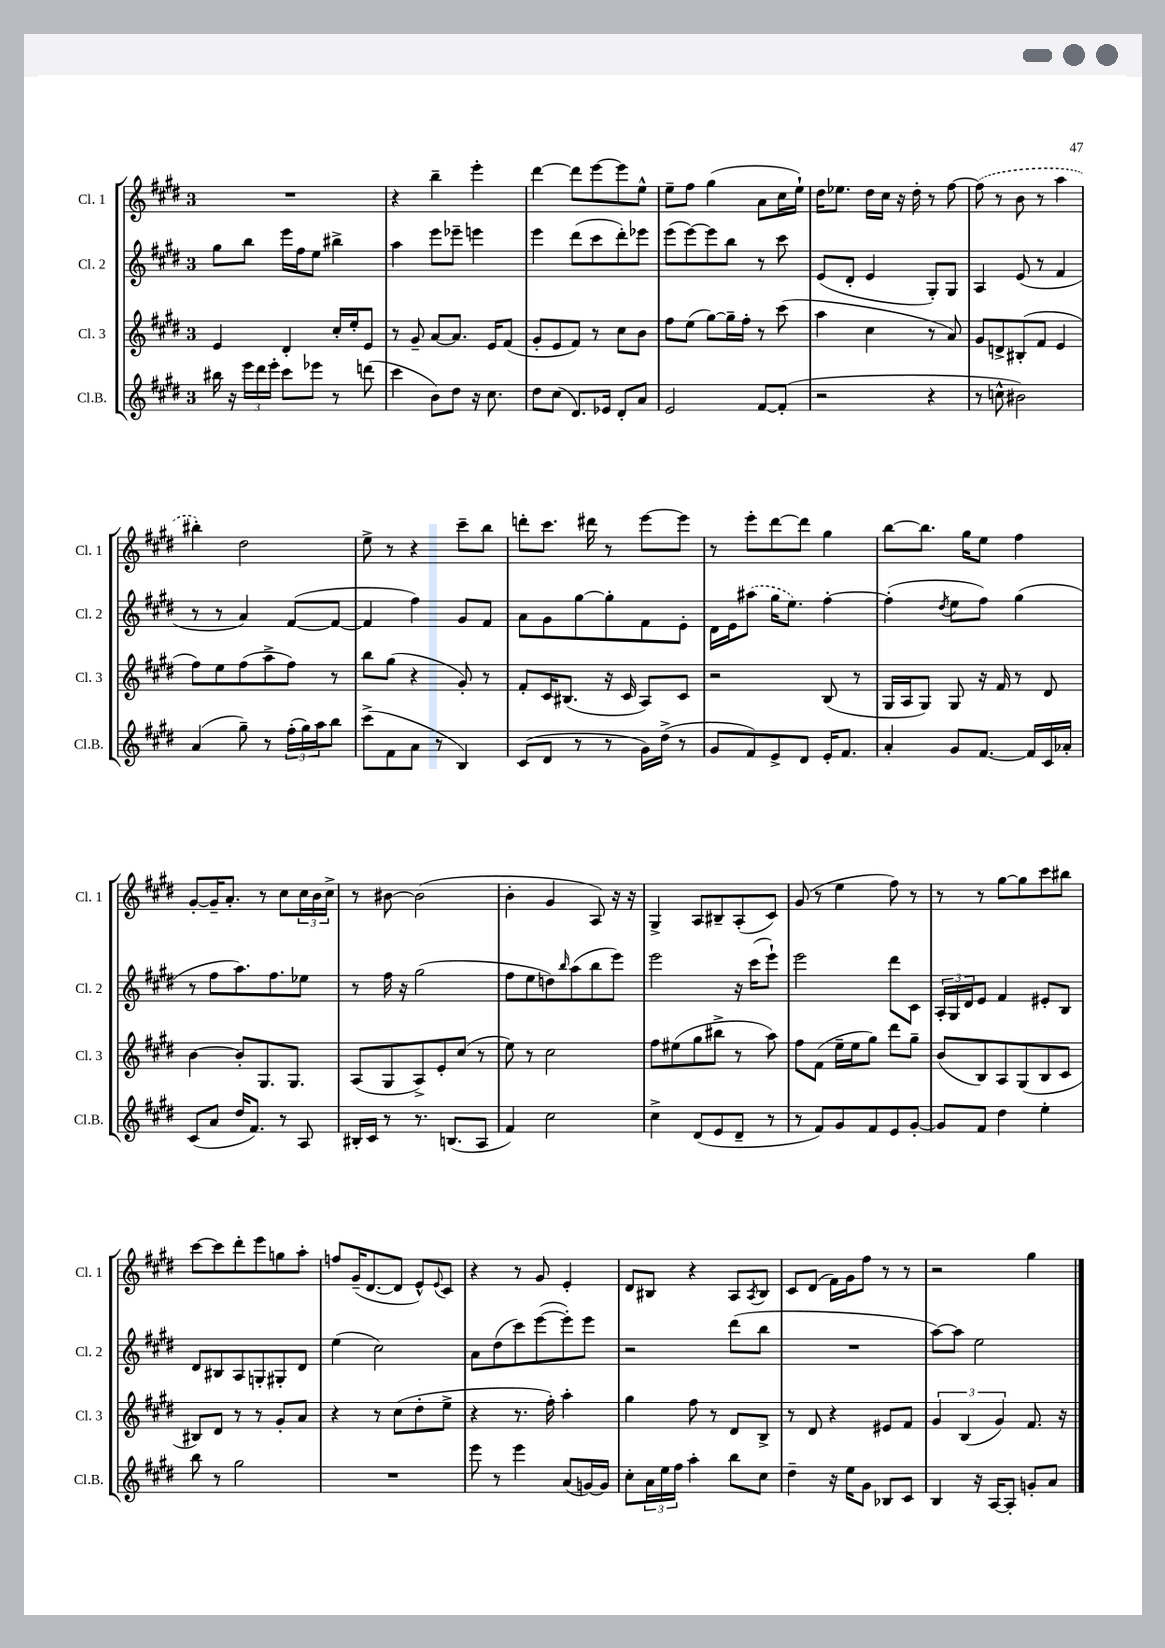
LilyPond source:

<<
\new StaffGroup <<
\new Staff = "s0" \with { instrumentName = "Cl. 1" shortInstrumentName = "Cl. 1" } {
    \clef treble \key e \major \once \override Staff.TimeSignature.style = #'single-digit \time 3/4
    R2. |
    r4 b''4-- e'''4-. |
    dis'''4~ dis'''8 e'''8~ e'''8 e''8-^ |
    e''8-- fis''8 gis''4( a'8 cis''16 e''16-!) |
    dis''16 ees''8. dis''16 cis''16 r16 dis''16-. r8 fis''8~ |
    \once \slurDashed fis''8( r8 b'8 r8 a''4 |
    bis''4-.) dis''2 |
    e''8-> r8 r4 cis'''8-- b''8 |
    d'''8-. cis'''8. dis'''16 r8 e'''8~ e'''8 |
    r8 e'''8-. dis'''8~ dis'''8 gis''4 |
    b''8~ b''8. gis''16 e''8 fis''4 |
    gis'8~-. gis'16-- a'8.-. r8 cis''8 \tuplet 3/2 { cis''16 b'16 cis''16-> } |
    r8 bis'8~ bis'2( |
    b'4-. gis'4 a8) r16 r16 |
    gis4-> a8 bis8-- a8-.( cis'8) |
    gis'8( r8 e''4 fis''8) r8 |
    r8 r8 gis''8~ gis''8 cis'''8 bis''8 |
    cis'''8~ cis'''8 dis'''8-. e'''8 g''8 a''8-. |
    f''8 gis'16--( dis'8.~ dis'8 e'8-^) \appoggiatura { e'8 } cis'8 |
    r4 r8 gis'8 e'4-. |
    dis'8 bis8 r4 a8 \acciaccatura { a8 } bis8 |
    cis'8 dis'8( fis'16) gis'16 fis''8 r8 r8 |
    r2 gis''4 \bar "|." |
}
\new Staff = "s1" \with { instrumentName = "Cl. 2" shortInstrumentName = "Cl. 2" } {
    \clef treble \key e \major \once \override Staff.TimeSignature.style = #'single-digit \time 3/4
    gis''8 b''8 e'''16 fis''16 e''8 bis''4-> |
    a''4 e'''8 ees'''8-- e'''4 |
    e'''4 dis'''8( cis'''8 dis'''8-.) ees'''8 |
    e'''8( e'''8~) e'''8 b''8 r8 cis'''8 |
    e'8( dis'8-. e'4 gis8-.) gis8 |
    a4 e'8( r8 fis'4 |
    r8 r8 a'4) fis'8~( fis'8~ |
    fis'4 fis''4) gis'8 fis'8 |
    a'8 gis'8 gis''8~ gis''8-. fis'8 e'8-. |
    dis'16 e'16 \once \slurDashed ais''8( gis''16 e''8.) fis''4~-. |
    fis''4-.( \acciaccatura { dis''8 } e''8 fis''8) gis''4( |
    r8 fis''8 a''8.) fis''8. ees''8 |
    r8 fis''16 r16 gis''2( |
    fis''8 e''8 d''8) \grace { b''16 } a''8( b''8 e'''8) |
    e'''2 r16 cis'''16( e'''8-!) |
    e'''2 dis'''8 cis'8 |
    \tuplet 3/2 { a16-. gis16 dis'16 } e'8 fis'4 eis'8-. b8 |
    dis'8 bis8 a8 g8-. gis8-. dis'8 |
    e''4( cis''2) |
    a'8 dis''8( cis'''8) e'''8~( e'''8-.) e'''8 |
    r2 dis'''8( b''8 |
    R2. |
    a''8~) a''8 e''2 \bar "|." |
}
\new Staff = "s2" \with { instrumentName = "Cl. 3" shortInstrumentName = "Cl. 3" } {
    \clef treble \key e \major \once \override Staff.TimeSignature.style = #'single-digit \time 3/4
    e'4 dis'4-. cis''16-. e''16-. e'8 |
    r8 gis'8-- a'8~ a'8. e'16 fis'8( |
    gis'8-. e'8 fis'8) r8 cis''8 b'8 |
    fis''8 e''8( gis''8~) gis''16-- fis''16-. r8 cis'''8( |
    a''4 cis''4 r8 a'8) |
    gis'8 d'8-> bis8-.( fis'8 e'4 |
    fis''8) e''8 fis''8( a''8-> fis''8) r8 |
    b''8 gis''8( r4 gis'8-.) r8 |
    fis'8-. cis'16 bis8.( r16 cis'16 a8) cis'8 |
    r2 b8( r8 |
    gis16 a16 gis8) gis8 r16 fis'16 r8 dis'8 |
    b'4~ b'8-. gis8. gis8. |
    a8( gis8 a8->) e'8-. cis''8( r8 |
    e''8) r8 cis''2 |
    fis''8 eis''8( gis''8 bis''8-> r8 a''8) |
    fis''8 fis'8( e''16-- e''16 gis''8) dis'''8 gis''8-- |
    b'8( b8) a8 gis8( b8 cis'8 |
    bis8) dis'8 r8 r8 gis'8-. a'8 |
    r4 r8 cis''8( dis''8-. e''8-> |
    r4 r8. fis''16-.) a''4-. |
    gis''4 fis''8 r8 dis'8 b8-> |
    r8 dis'8 r4 eis'8 fis'8 |
    \tuplet 3/2 { gis'4 b4( gis'4) } fis'8. r16 \bar "|." |
}
\new Staff = "s3" \with { instrumentName = "Cl.B." shortInstrumentName = "Cl.B." } {
    \clef treble \key e \major \once \override Staff.TimeSignature.style = #'single-digit \time 3/4
    bis''16 r16 \tuplet 3/2 { e'''16 dis'''16 e'''16-. } cis'''8 ees'''8 r8 d'''8( |
    cis'''4 b'8) dis''8 r16 cis''8. |
    dis''8 cis''8( dis'8.) ees'16 dis'8-. a'8 |
    e'2 fis'8~ fis'8-.( |
    r2 r4 |
    r8 c''8-^ bis'2) |
    a'4( gis''8--) r8 \tuplet 3/2 { fis''16-.( gis''16) a''16 } b''8 |
    cis'''8->( fis'8 a'8 r8 b4) |
    cis'8( dis'8 r8 r8 gis'16) dis''16->( r8 |
    gis'8 fis'8) e'8-> dis'8 e'16-. fis'8. |
    a'4-. gis'8 fis'8.~ fis'16 cis'16 aes'16-. |
    cis'8( a'8 dis''16 fis'8.) r8 a8 |
    bis16-. cis'16 r8 r8. b8.( a8 |
    fis'4) cis''2 |
    cis''4-> dis'8( e'8 dis'8-- r8 |
    r8 fis'8) gis'8 fis'8 e'8 gis'8~-. |
    gis'8 fis'8 dis''4 e''4-. |
    b''8 r8 gis''2 |
    R2. |
    e'''8 r8 e'''4 a'8( g'16~) g'16 |
    cis''8-. \tuplet 3/2 { a'16 e''16 fis''16 } a''4-. b''8 cis''8 |
    dis''4-- r16 e''16 gis'8 bes8 cis'8 |
    b4 r16 a16~ a8-. g'8-. a'8 \bar "|." |
}
>>
>>
\layout { \context { \Score \remove "Bar_number_engraver" } }
